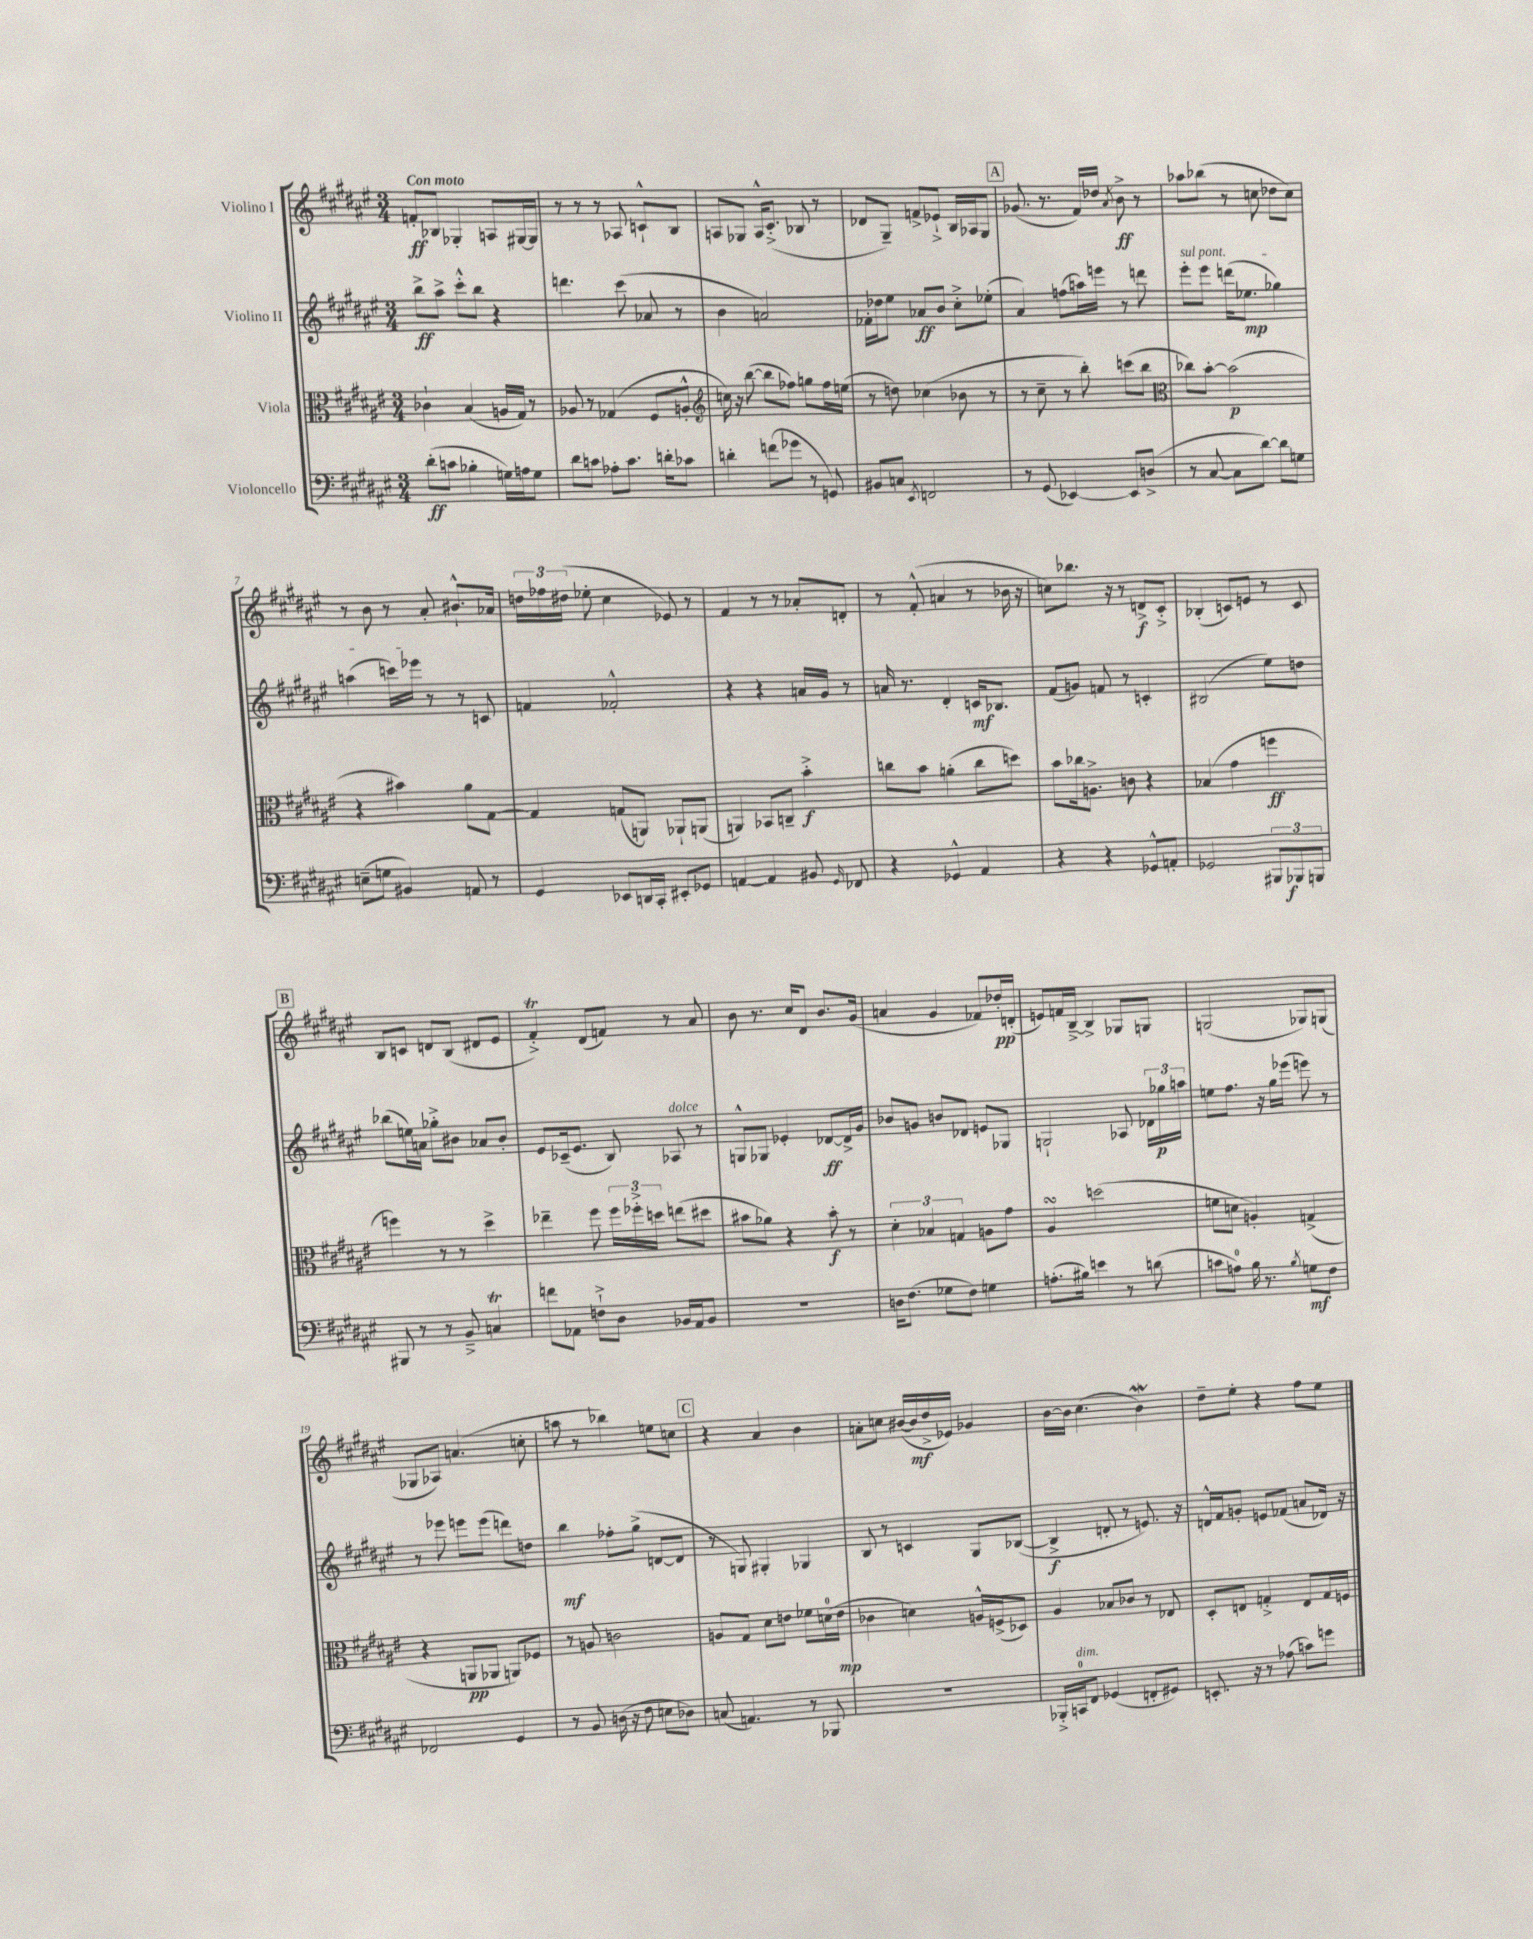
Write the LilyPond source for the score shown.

<<
\new StaffGroup <<
\new Staff = "s0" \with { instrumentName = "Violino I" } {
    \clef treble \key fis \major \numericTimeSignature \time 3/4 \tempo "Con moto"
    \autoBeamOff f'8[-.\ff bes8] ges4-. a8[ gis16~ gis16] |
    r8 r8 r8 aes8 c'8[-!-^ b8] |
    a8[ ges8] a16[-^ cis'8.]-.->( bes8 r8 |
    des'8[ gis8]--) f'8[-> ees'8]-!-> b16[ aes16 gis8] |
    \mark \markup { \box "A" } ges'8.( r8. fis'16[) des''16] \acciaccatura { ais'8 } b'8->\ff r8 |
    aes''8[ bes''8]( r8 c''8 des''8[ c''8]) |
    r8 b'8 r8 ais'8-. bis'8.[-!-^ aes'16] |
    \tuplet 3/2 { d''16[ fes''16 dis''16]( } ees''8-. cis''4 ees'8) r8 |
    fis'4 r8 r8 aes'8[-. d'8]-. |
    r8 fis'8-.-^( a'4 r8 bes'16 r16 |
    c''8[) bes''8.] r16 r8 d'8[->\f cis'8]-.-> |
    bes4-.( c'8[) e'8] r8 c'8 |
    \mark \markup { \box "B" } b8[ c'8] d'8[ b8]( dis'8[ eis'8] |
    fis'4-.->\trill) dis'8[( f'8]) r8 ais'8 |
    b'8 r8. cis''16[ dis'8] b'8.[ gis'16]( |
    a'4 gis'4 fes'8[) des''16-.\pp d'16]-.( |
    e'8[) f'16 b16]~---> b4-> ges8[ g8] |
    g2( ges8[) g8]( |
    ges8[ aes8]) a'4.( c''8-. |
    a''8 r8 bes''4) e''8[ c''8] |
    \mark \markup { \box "C" } r4 ais'4 b'4 |
    a'8[-. c''8] bis'16[~( bis'16\mf dis''16-> ees'16]) ges'4 |
    b'16[~ b'16] cis''4.( b'4\mordent) |
    dis''8[-- eis''8]-. r4 fis''8[ eis''8] \bar "|." |
}
\new Staff = "s1" \with { instrumentName = "Violino II" } {
    \clef treble \key fis \major \numericTimeSignature \time 3/4
    \autoBeamOff b''8[->\ff ais''8]-> cis'''8[-.-^ b''8] r4 |
    d'''4. cis'''8( aes'8 r8 |
    b'4 a'2) |
    fes'16[-. des''16 eis''8] aes'8[\ff b'8] cis''8[-.-> ees''8]-.( |
    \mark \markup { \box "A" } ais'4) f''8[( a''16) e'''16] r8 d'''8 |
    \once \override TextSpanner.bound-details.left.text = \markup { \italic "sul pont." } eis'''8[-.\startTextSpan eis'''8] d'''16[( ees''8.]\mp ges''4) |
    a''4( c'''16[) ees'''16]\stopTextSpan r8 r8 c'8 |
    f'4 fes'2-.-^ |
    r4 r4 a'16[ gis'16] r8 |
    a'16 r8. dis'4-. c'16[\mf bes8.] |
    fis'8[( g'8]) f'8 r8 c'4-. |
    bis2( eis''8[) d''8] |
    \mark \markup { \box "B" } bes''8[( e''16) a'16] ges''8[-.-> bis'8] aes'8[ bis'8]-. |
    eis'8[ ces'16--( eis'8.] b8) aes8^\markup { \italic "dolce" } r8 |
    g8[-^ ges8] ees'4-. des'8[~\ff des'16-> gis'16] |
    bes'8[ g'8] b'8[ des'8] e'8[ ges8] |
    g2-! aes8 \tuplet 3/2 { des'16[ ges''16\p a''16] } |
    e''8[ fis''8.] r16 gis''16[ ees'''16]( e'''8) r8 |
    r8 ees'''8 e'''8[ e'''8]( d'''8[) d''8] |
    b''4\mf fes''8[-. gis''8]->( d'8[~ d'8] |
    \mark \markup { \box "C" } r8 g8) gis4-. ges4 |
    b8 r8 c'4 gis8[ bes8]~( |
    bes4->\f d'8-. r8 e'8.) r16 |
    d'16[-^ fis'16 g'8]-. e'8[ fes'8]( a'8[ des'16]) r16 \bar "|." |
}
\new Staff = "s2" \with { instrumentName = "Viola" } {
    \clef alto \key fis \major \numericTimeSignature \time 3/4
    \autoBeamOff ces'4-! b4( a16[ gis16]) r8 |
    aes8 r8 ges4( fis8[ a8]-.-^ |
    \clef treble c''16) r16 b''8~( b''8[ fes''8]) g''8[ fes''16 e''16]( |
    r8 d''8) ces''4( bes'8 r8 |
    \mark \markup { \box "A" } r8 cis''8-- r8 b''8-.) c'''8[( b''8] |
    \clef alto ces''8[) b'8]~-. b'2\p( |
    r4 bis'4) ais'8[ gis8]~ |
    gis4 g8[( a,8]) aes,8[-! a,8]( |
    a,4) bes,8[ c8]-- b'4-.->\f |
    c''8[ b'8] a'4-.( c''8[ d''8]) |
    b'8[ ces''16 a8.]-> c'8 r4 |
    bes4( gis'4 f''4\ff |
    \mark \markup { \box "B" } f''4) r8 r8 dis''4-> |
    ees''4-- fis''8 \tuplet 3/2 { fis''16[ fes''16-.-> d''16] } e''8[( dis''8] |
    bis'8[ aes'8]) r4 bis'8-.\f r8 |
    \tuplet 3/2 { dis'4-. bes4 g4 } a8[ gis'8] |
    ais4\turn d''2( |
    f'8[ d'8] a4-.) g4->( |
    r4 a,8[\pp aes,8] a,8[) fes8] |
    r8 a8 c'2 |
    \mark \markup { \box "C" } a8[ gis8] dis'8[ e'8] fes'8[ d'16-0( e'16]\mp |
    ces'4 d'4) a16[-^ f16->( des8]) |
    ais4 bes8[ ces'8] r8 ees8 |
    dis8[-. e8] g4-.-> e8[ g16 f16] \bar "|." |
}
\new Staff = "s3" \with { instrumentName = "Violoncello" } {
    \clef bass \key fis \major \numericTimeSignature \time 3/4
    \autoBeamOff dis'8[-.\ff( c'8] bes4-. g16[) a16 g8] |
    dis'8[ c'8] aes8[-. c'8.] d'16[-. ces'8] |
    d'4-. f'8[( ges'8] r8 g,8) |
    bis,8[ c8] \acciaccatura { eis,8 } f,2 |
    \mark \markup { \box "A" } r8 gis,8( ees,4~) ees,8[ d8]->( |
    r8 cis8~ cis8[ dis'8]~) dis'8[ g8] |
    e8[--( g8] bis,4) a,8 r8 |
    gis,4 ees,8[ d,16 cis,16]-. eis,8[-. ges,8] |
    a,4~ a,4 bis,8 \grace { gis,16 } fes,8 |
    r4 ges,4-^ ais,4 |
    r4 r4 ges,8[-^ a,8]-. |
    ges,2 \tuplet 3/2 { bis,,8[ bes,,8\f b,,8] } |
    \mark \markup { \box "B" } bis,,8 r8 r8 b,8---> c4\trill |
    f'8[ aes,8] f8[-!-> dis8] bes,16[ aes,16 bes,8] |
    R2. |
    d16[ fis8.]( ges8[ fis8]) g4 |
    a8.[-.( bis16]) e'4 r8 d'8( |
    c'8[ a8]-0) b16 r8. \acciaccatura { b8 } g8[\mf fis8] |
    fes,2 gis,4 |
    r8 b,8 d16( r16 fis8 e8[ des8]) |
    \mark \markup { \box "C" } c8( a,4.) r8 bes,,8 |
    R2. |
    bes,,16[-.-> c,16-0^\markup { \italic "dim." } fis,8] ges,4( f,8[-. gis,8]) |
    e,8.-. r16 r8 aes8( c'8[) g'8] \bar "|." |
}
>>
>>
